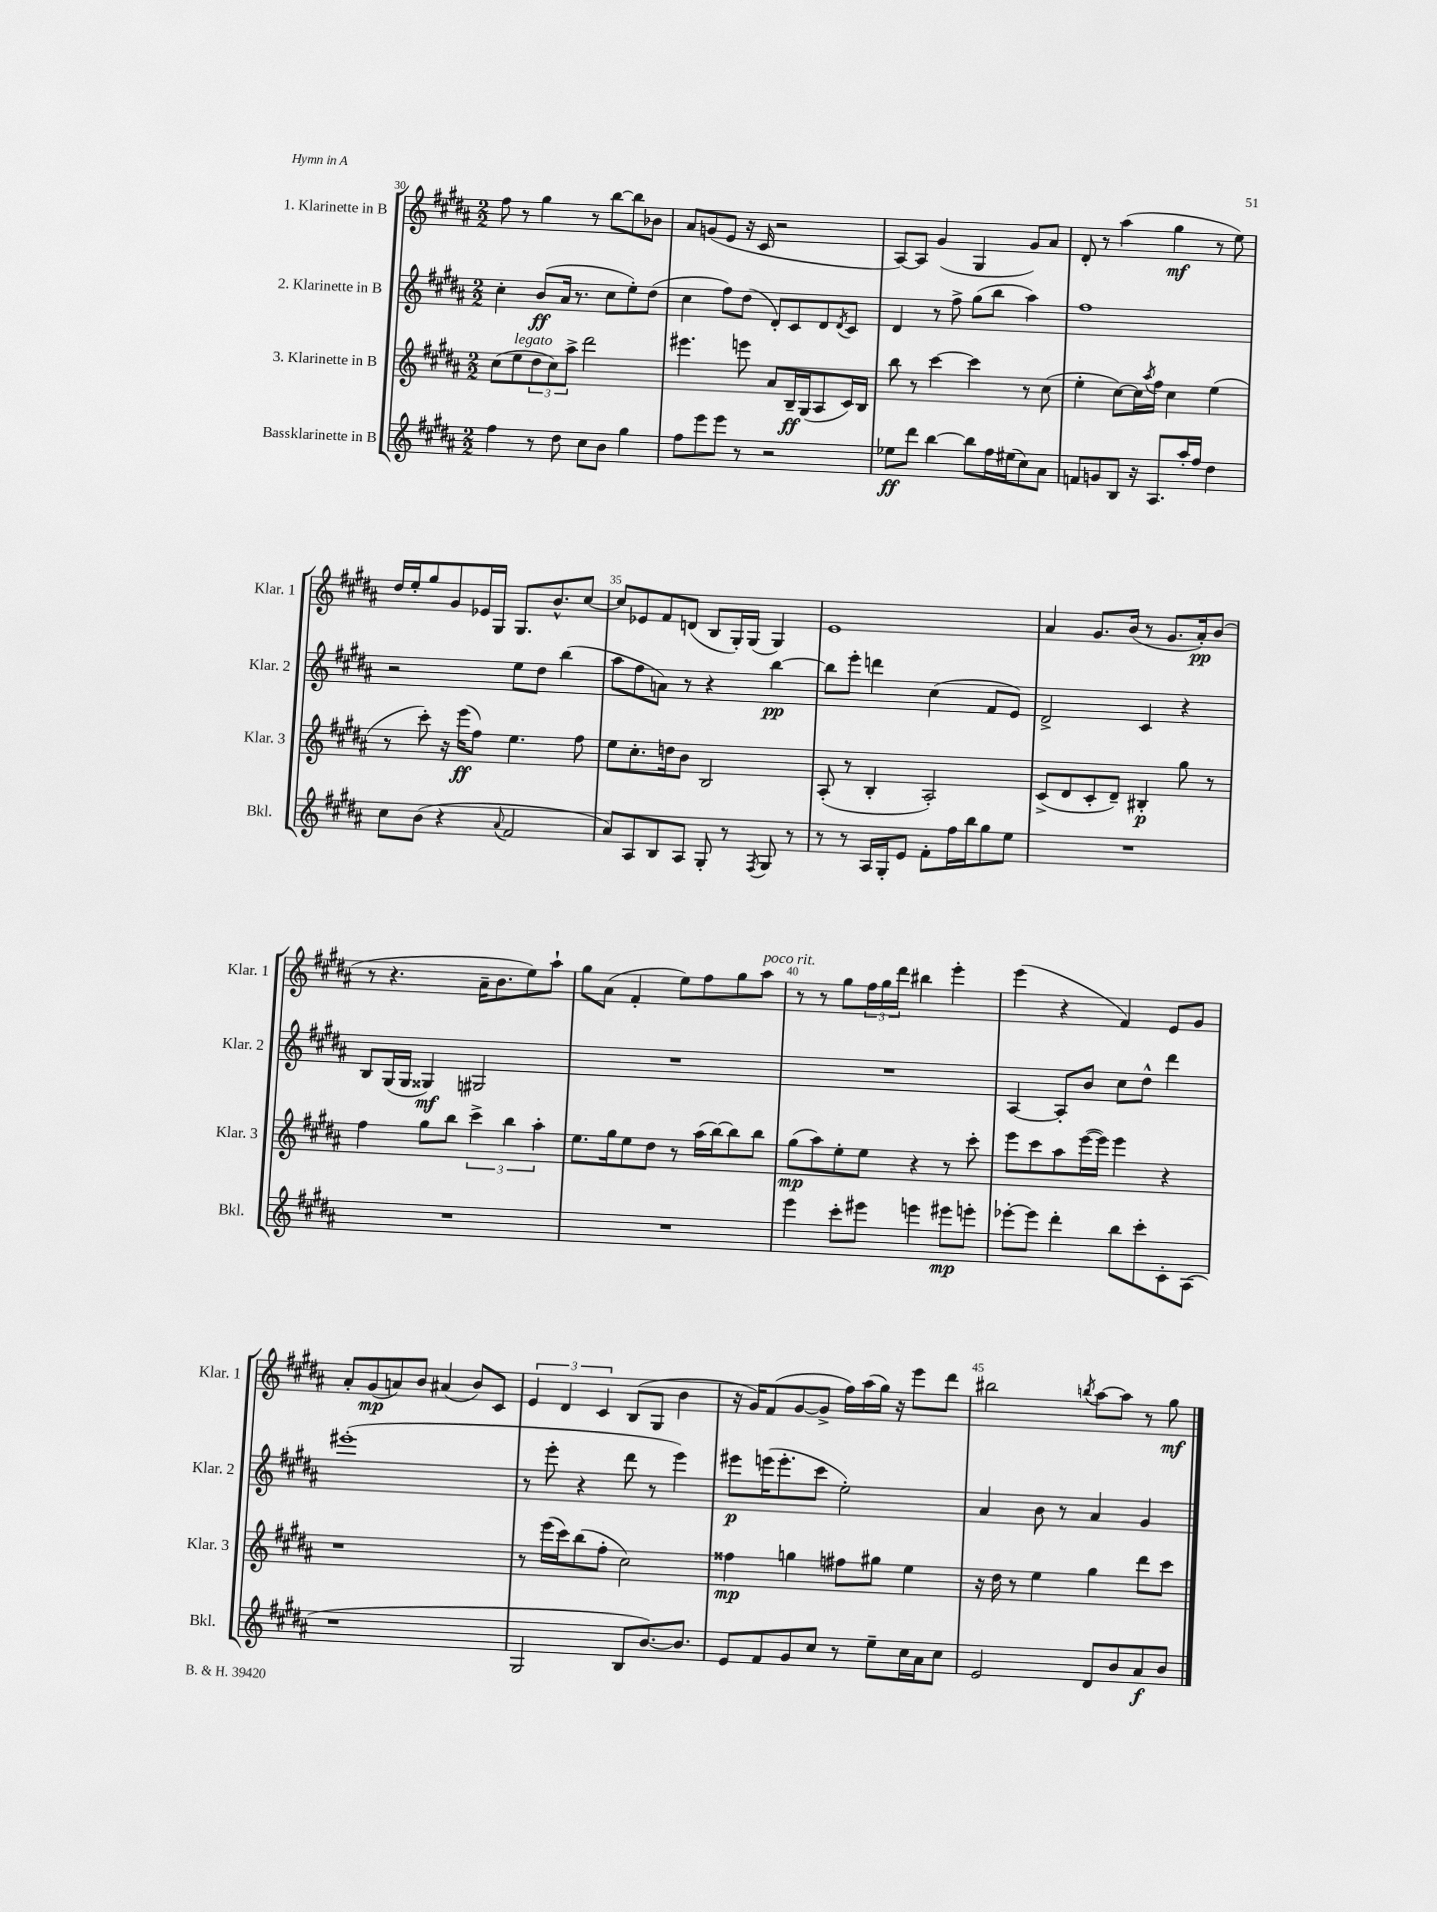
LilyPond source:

<<
\new StaffGroup <<
\new Staff = "s0" \with { instrumentName = "1. Klarinette in B" shortInstrumentName = "Klar. 1" } {
    \clef treble \key b \major \numericTimeSignature \time 2/2
    fis''8 r8 gis''4 r8 b''8~ b''8 bes'8 |
    ais'8 g'8( e'8 r16 cis'16 r2 |
    ais8~) ais8 gis'4( gis4 gis'8) ais'8 |
    dis'8-. r8 ais''4( gis''4\mf r8 e''8) |
    dis''16 e''16-. gis''8 gis'8 ees'16 gis16 gis8. b'8.-^ cis''8~ |
    cis''8 ees'8 fis'8 d'8( b8 gis16-.) gis16( gis4) |
    e'1 |
    ais'4 gis'8. b'16( r8 gis'8. ais'16-.\pp) b'8( |
    r8 r4. ais'16-- b'8. e''8) ais''8-! |
    gis''8 ais'8( fis'4-. e''8) fis''8 gis''8 ais''8^\markup { \italic "poco rit." } |
    r8 r8 gis''8 \tuplet 3/2 { fis''16 gis''16 dis'''16 } bis''4 e'''4-. |
    e'''4( r4 fis'4) e'8 gis'8 |
    ais'8-. gis'8\mp( a'8) b'8 ais'4( b'8) cis'8 |
    \tuplet 3/2 { e'4 dis'4 cis'4 } b8( gis8 b'4 |
    r16 gis'16) fis'8( gis'8~ gis'8-> fis''16) ais''16( gis''16) r16 e'''8 dis'''8 |
    bis''2 \acciaccatura { b''8 } ais''8~ ais''8 r8 gis''8\mf \bar "|." |
}
\new Staff = "s1" \with { instrumentName = "2. Klarinette in B" shortInstrumentName = "Klar. 2" } {
    \clef treble \key b \major \numericTimeSignature \time 2/2
    cis''4-. b'8\ff( ais'16 r8. cis''8 e''8-.) dis''8( |
    cis''4 fis''8) dis''8( dis'8-.) cis'8 dis'8 \acciaccatura { dis'8 } cis'8 |
    dis'4 r8 fis''8-> gis''8( b''8 ais''4) |
    fis''1 |
    r2 e''8 dis''8 b''4( |
    ais''8 fis''8 a'8) r8 r4 b''4~\pp |
    b''8 e'''8-. d'''4 cis''4( fis'8 e'8) |
    dis'2-> cis'4 r4 |
    b8 gis16( gis16 gisis4\mf) gis2 |
    R1 |
    R1 |
    ais4~ ais8-. b'8 cis''8 dis''8-^ dis'''4 |
    eis'''1-.( |
    r8 e'''8-. r4 dis'''8 r8 e'''4) |
    eis'''8\p e'''16( e'''8.-. cis'''8 e''2-.) |
    ais'4 b'8 r8 ais'4 gis'4 \bar "|." |
}
\new Staff = "s2" \with { instrumentName = "3. Klarinette in B" shortInstrumentName = "Klar. 3" } {
    \clef treble \key b \major \numericTimeSignature \time 2/2
    cis''8( e''8^\markup { \italic "legato" } \tuplet 3/2 { dis''8 cis''8) ais''8-> } dis'''2 |
    eis'''4. e'''8 ais'8 b16--\ff gis16( ais8 cis'16) b16 |
    b''8 r8 cis'''4~ cis'''4 r8 cis''8( |
    e''4-. cis''8~) cis''16 \acciaccatura { ais''8 } fis''16 cis''4 e''4( |
    r8 cis'''8-.) r16 e'''16\ff( fis''8) e''4. fis''8 |
    e''8 cis''8.-. d''16 b'8 b2 |
    ais8-.( r8 b4-. ais2-.) |
    cis'8->( dis'8 cis'8-. dis'8--) bis4-.\p gis''8 r8 |
    fis''4 gis''8 b''8 \tuplet 3/2 { cis'''4-> b''4 ais''4-. } |
    e''8. gis''16 e''8 dis''8 r8 ais''16( b''16~) b''8 b''8 |
    gis''8\mp( ais''8) e''8-. e''8 r4 r8 cis'''8-. |
    e'''8 cis'''8 ais''8 e'''16~( e'''16) e'''4 r4 |
    r1 |
    r8 e'''16( cis'''16) b''8( fis''8-. cis''2) |
    fisis''4\mp g''4 fis''8 gis''8 e''4 |
    r16 dis''16 r8 e''4 gis''4 dis'''8 cis'''8 \bar "|." |
}
\new Staff = "s3" \with { instrumentName = "Bassklarinette in B" shortInstrumentName = "Bkl." } {
    \clef treble \key b \major \numericTimeSignature \time 2/2
    fis''4 r8 dis''8 cis''8 b'8 gis''4 |
    fis''8 e'''8 e'''8 r8 r2 |
    ees''8\ff dis'''8 b''4~ b''8 fis''16 eis''16( cis''8) ais'8 |
    f'8 g'8 b8 r16 ais8. ais''16-. fis''16 dis''4 |
    cis''8 b'8( r4 \appoggiatura { ais'8 } fis'2 |
    ais'8) ais8 b8 ais8 gis8-. r8 \acciaccatura { fis8 } gis8 r8 |
    r8 r8 ais16 gis16-. e'8 fis'8-. fis''16 b''16 gis''8 e''8 |
    R1 |
    R1 |
    R1 |
    e'''4 cis'''8-. eis'''8 e'''4 eis'''8\mp e'''8-. |
    ees'''8~-. ees'''8 dis'''4-. b''8 cis'''8-. cis'8-. ais8( |
    r1 |
    gis2 b8 b'8.~) b'8. |
    e'8 fis'8 gis'8 cis''8 r8 e''8-- cis''16 ais'16 cis''8 |
    e'2 dis'8 b'8 ais'8\f b'8 \bar "|." |
}
>>
>>
\layout { \context { \Score currentBarNumber = #30 \override BarNumber.break-visibility = ##(#f #t #t) barNumberVisibility = #(every-nth-bar-number-visible 5) } }
